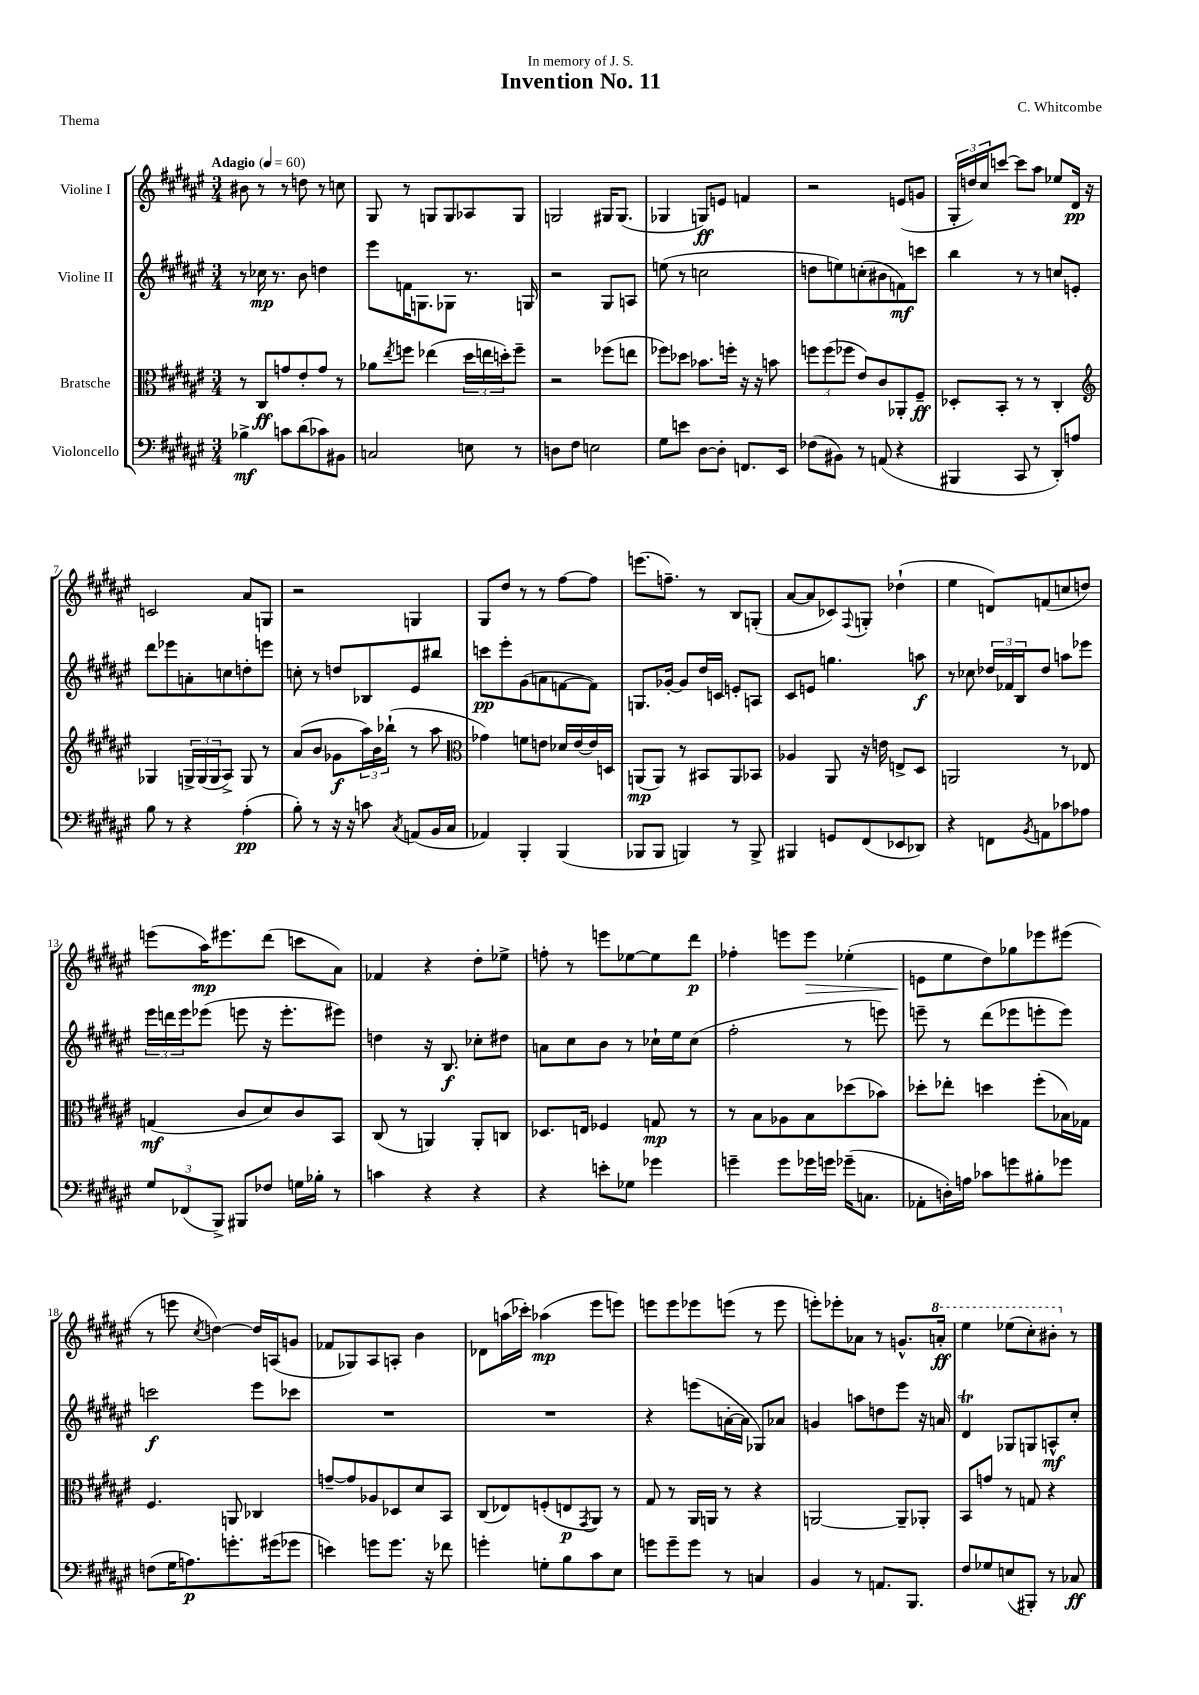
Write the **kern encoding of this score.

**kern	**dynam	**kern	**dynam	**kern	**dynam	**kern	**dynam
*part4	*part4	*part3	*part3	*part2	*part2	*part1	*part1
*staff4	*staff4	*staff3	*staff3	*staff2	*staff2	*staff1	*staff1
*I"Violoncello	*	*I"Bratsche	*	*I"Violine II	*	*I"Violine I	*
*clefF4	*	*clefC3	*	*clefG2	*	*clefG2	*
*k[f#c#g#d#a#e#]	*	*k[f#c#g#d#a#e#]	*	*k[f#c#g#d#a#e#]	*	*k[f#c#g#d#a#e#]	*
*M3/4	*	*M3/4	*	*M3/4	*	*M3/4	*
*MM60	*	*MM60	*	*MM60	*	*MM60	*
=1	=1	=1	=1	=1	=1	=1	=1
!	!	!	!	!	!	!LO:TX:a:B:t=Adagio	!
4B-X^\	mf	8r	.	8r	.	8b#X\	.
.	.	8C#/L	ff	16cc-X\	mp	8r	.
.	.	.	.	8.r	.	.	.
8cn\L	.	8gn/	.	.	.	8r	.
(8d#\	.	8e#'/	.	8b\	.	8ddn\	.
8c-X\)	.	8g/J	.	4ddn\	.	8r	.
8BB#X\J	.	8r	.	.	.	8ccn\	.
=2	=2	=2	=2	=2	=2	=2	=2
2Cn/	.	8a-X\L	.	8eee#\L	.	8G#/	.
.	.	8qee#/	.	.	.	.	.
.	.	8ffn\J	.	16fn\K	.	8r	.
.	.	.	.	8.Gn\	.	.	.
.	.	(4ee-X\	.	.	.	8Gn/L	.
.	.	.	.	8G-X\J	.	8G/	.
8En\	.	24dd#\LL	.	8.r	.	8A-X/	.
.	.	24een\	.	.	.	.	.
.	.	24ddn'\J)	.	.	.	.	.
8r	.	8ff~\J	.	.	.	8G/J	.
.	.	.	.	16Gn/	.	.	.
=3	=3	=3	=3	=3	=3	=3	=3
8Dn\L	.	2r	.	2r	.	2Gn/	.
8F#\J	.	.	.	.	.	.	.
2En\	.	.	.	.	.	.	.
.	.	(8ff-X\L	.	8G#/L	.	16G#X/KL	.
.	.	.	.	.	.	(8.G#/J	.
.	.	8een\J	.	8An/J	.	.	.
=4	=4	=4	=4	=4	=4	=4	=4
8G#\L	.	8ff-X\L)	.	(8een\	.	4G-X/	.
8en\J	.	8dd-X\J	.	8r	.	.	.
[8D#\L	.	8.b-X\L	.	2ccn\	.	8Gn/L)	ff
8D#'\J]	.	.	.	.	.	8en/J	.
.	.	16ffn'\Jk	.	.	.	.	.
8.FFn/L	.	16r	.	.	.	4fn/	.
.	.	16r	.	.	.	.	.
.	.	8bn\	.	.	.	.	.
16EE#/Jk	.	.	.	.	.	.	.
=5	=5	=5	=5	=5	=5	=5	=5
(8F-X\L	.	12ffn\L	.	8ddn\L	.	2r	.
.	.	(12ff\	.	.	.	.	.
8BB#X\J)	.	.	.	8een\)	.	.	.
.	.	12ff-X\J	.	.	.	.	.
8r	.	8e#/L)	.	(8ccn'\	.	.	.
(8AAn/	.	8c#/	.	8b#X\	.	.	.
4r	.	8AA-X'/	.	8fn\)	mf	(8en/L	.
.	.	8F#~/J	ff	8cccn\J	.	8gn/J	.
=6	=6	=6	=6	=6	=6	=6	=6
4BBB#X/	.	8D-X'/L	.	4bb\	.	24G#'/LL	.
.	.	.	.	.	.	24ddn/)	.
.	.	.	.	.	.	24cc#/J	.
.	.	8BB'/J	.	.	.	[8cccn/J	.
8CC#/	.	8r	.	8r	.	8ccc\L]	.
8r	.	8r	.	8r	.	8aa#\J	.
8DD#'/L)	.	4C#'/	.	8ccn/L	.	8ee-X/L	.
8An/J	.	.	.	8en'/J	.	16d#/Jk	pp
.	.	.	.	.	.	16r	.
!!LO:LB:g=z
=7	=7	=7	=7	=7	=7	=7	=7
*	*	*clefG2	*	*	*	*	*
8B\	.	4G-X/	.	8ddd#\L	.	2cn/	.
8r	.	.	.	8eee-X\	.	.	.
4r	.	24Gn^/LL	.	8an'\	.	.	.
.	.	(24G/	.	.	.	.	.
.	.	24G/J	.	.	.	.	.
.	.	8A#^/J)	.	8ccn\	.	.	.
(4A#'\	pp	8G/	.	8ddn'\	.	8a#/L	.
.	.	8r	.	8eeen\J	.	8Gn/J	.
=8	=8	=8	=8	=8	=8	=8	=8
8B'\)	.	(8a#/L	.	8ccn'\	.	2r	.
8r	.	8b/J	.	8r	.	.	.
16r	.	8g-X\L	f	8ddn/L	.	.	.
16r	.	.	.	.	.	.	.
8cn\	.	24aa#\L)	.	8B-X/	.	.	.
.	.	24b\	.	.	.	.	.
.	.	(24bb-X`\JJ	.	.	.	.	.
8qC#/	.	.	.	.	.	.	.
(8AAn/L	.	8r	.	8e#/	.	4Gn/	.
16BB/L	.	8aa#\	.	8bb#X/J	.	.	.
16C#/JJ	.	.	.	.	.	.	.
=9	=9	=9	=9	=9	=9	=9	=9
*	*	*clefC3	*	*	*	*	*
4AA-X/)	.	4g-X\)	.	8cccn\L	pp	8G#/L	.
.	.	.	.	8eee#'\	.	8dd#/J	.
4BBB'/	.	8fn\L	.	(8g#\	.	8r	.
.	.	8en\J	.	8an\	.	8r	.
(4BBB/	.	16d-X/LL	.	[8fn\	.	[8ff#\L	.
.	.	[16e/	.	.	.	.	.
.	.	16e/]	.	8f\J])	.	8ff#\J]	.
.	.	16Dn/JJ	.	.	.	.	.
=10	=10	=10	=10	=10	=10	=10	=10
8BBB-X/L	.	(8AAn/L	mp	8.Gn/L	.	(8.eeen\L	.
8BBB-/J	.	8AA/J)	.	.	.	.	.
.	.	.	.	[16g-X'/Jk	.	8.ffn~\J)	.
4BBBn/)	.	8r	.	8g-/L]	.	.	.
.	.	8BB#X/L	.	16dd#/L	.	8r	.
.	.	.	.	16cn/JJ	.	.	.
8r	.	8AA/	.	8en'/L	.	8B/L	.
8BBB^/	.	8BB-X/J	.	8An/J	.	(8Gn'/J	.
=11	=11	=11	=11	=11	=11	=11	=11
4BBB#X/	.	4A-X/	.	8c#/L	.	[8a#/L	.
.	.	.	.	8en/J	.	8a#/]	.
8GGn/L	.	8AA#/	.	4.ggn\	.	8c-X/)	.
.	.	.	.	.	.	8qqF#/	.
(8FF#/	.	16r	.	.	.	8Gn'/J	.
.	.	16en\	.	.	.	.	.
8EE-X/	.	8En^/L	.	.	.	(4dd-X`\	.
8DD-X/J)	.	8D#/J	.	8aan\	f	.	.
=12	=12	=12	=12	=12	=12	=12	=12
4r	.	2AAn/	.	8r	.	4ee#\	.
.	.	.	.	8cc-X\	.	.	.
8FFn\L	.	.	.	24dd-X/LL	.	8dn/L)	.
.	.	.	.	24f-X/	.	.	.
.	.	.	.	24B/J	.	.	.
8qBB/	.	.	.	.	.	.	.
8AAn\	.	.	.	8dd-/J	.	(8fn/	.
8c-X\	.	8r	.	8aan\L	.	8ccn/	.
8A-X\J	.	8E-X/	.	8eee-X\J	.	8ddn/J)	.
!!LO:LB:g=z
=13	=13	=13	=13	=13	=13	=13	=13
12G#/L	.	(4Gn/	mf	24eee#\LL	.	(8eeen\L	.
.	.	.	.	24dddn\	.	.	.
(12FF-X/	.	.	.	24eee#\J	.	.	.
.	.	.	.	(8eee-X\J	.	16aa#\K)	mp
12BBB^/J)	.	.	.	.	.	.	.
.	.	.	.	.	.	8.eee#X\	.
8BBB#X/L	.	8c#/L	.	8eeen\	.	.	.
8F-X/J	.	8d#/)	.	16r	.	(8ddd#\J	.
.	.	.	.	8.eee'\L	.	.	.
16Gn\LL	.	8c#/	.	.	.	8cccn\L	.
16B-X'\JJ	.	.	.	.	.	.	.
8r	.	8BB/J	.	8eee#X\J)	.	8a#\J)	.
=14	=14	=14	=14	=14	=14	=14	=14
4cn\	.	(8C#/	.	4ddn\	.	4f-X/	.
.	.	8r	.	.	.	.	.
4r	.	4AAn/)	.	16r	.	4r	.
.	.	.	.	8.B/	f	.	.
4r	.	8AA'/L	.	8cc-X'\L	.	8dd#'\L	.
.	.	8Cn/J	.	8dd#X\J	.	8ee-X^\J	.
=15	=15	=15	=15	=15	=15	=15	=15
4r	.	8.D-X/L	.	8an\L	.	8ffn'\	.
.	.	.	.	8cc#\	.	8r	.
.	.	16En/Jk	.	.	.	.	.
8en'\L	.	4F-X/	.	8b\J	.	8eeen\L	.
8G-X\J	.	.	.	8r	.	[8ee-X\	.
4g-X\	.	8Gn/	mp	16cc-X`\LL	.	8ee-\]	.
.	.	.	.	16ee#\J	.	.	.
.	.	8r	.	(8cc-\J	.	8ddd#\J	p
=16	=16	=16	=16	=16	=16	=16	=16
4gn~\	.	8r	.	2ff#'\	.	4ff-X'\	.
.	.	8B\L	.	.	.	.	.
8g\L	.	8A-X\	.	.	.	8eeen\L	.
!	!	!	!	!	!	!	!LO:HP:b
16g-X\L	.	8B\	.	.	.	8eee\J	>
16gn\JJ	.	.	.	.	.	.	.
(16g-X~\KL	.	(8dd-X\	.	8r	.	(4ee-X'\	.
8.Cn\J	.	.	.	.	.	.	.
.	.	8b-X\J)	.	8eeen\)	.	.	.
=17	=17	=17	=17	=17	=17	=17	=17
8AA-X'\L	.	8dd-X'\L	.	8eeen~\	.	8en\L	.
16Dn'\L)	.	8ee-X'\J	.	8r	.	8ee#\	]
16An\JJ	.	.	.	.	.	.	.
8c-X\L	.	4ddn\	.	(8ddd#\L	.	8dd#\)	.
8gn\	.	.	.	8eee-X\	.	8gg-X\	.
8B#X'\	.	(8ff#'\L	.	8eeen'\	.	8eee-X\	.
8g-X\J	.	16B-X\L)	.	8eee\J)	.	(8eee#X\J	.
.	.	16G-X\JJ	.	.	.	.	.
!!LO:LB:g=z
=18	=18	=18	=18	=18	=18	=18	=18
(8Fn\L	.	4.F#/	.	2cccn\	f	8r	.
16G#\K	.	.	.	.	.	8eeen\	.
8.An\)	p	.	.	.	.	.	.
.	.	.	.	.	.	8qcc#/	.
.	.	.	.	.	.	[4ddn\)	.
8.gn'\	.	8AAn/	.	.	.	.	.
.	.	4C-X/	.	8eee#\L	.	16dd/LL]	.
(16g#X\k	.	.	.	.	.	(16An/J	.
8g-X\J	.	.	.	8ccc-X\J	.	8gn/J	.
=19	=19	=19	=19	=19	=19	=19	=19
4en\)	.	[8gn~/L	.	2.r	.	8f-X/L	.
.	.	8g/]	.	.	.	8G-X/)	.
8gn\L	.	8A-X/	.	.	.	8A#/	.
8.g\J	.	8D-X/	.	.	.	8An'/J	.
.	.	8d#/	.	.	.	4b\	.
16r	.	.	.	.	.	.	.
8f-X\	.	8BB/J	.	.	.	.	.
=20	=20	=20	=20	=20	=20	=20	=20
4gn'\	.	(8C#/L	.	2.r	.	8d-X\L	.
.	.	8E-X/)	.	.	.	(16aan\L	.
.	.	.	.	.	.	16ccc-X'\JJ)	.
8Gn'\L	.	(8Fn'/	.	.	.	(4aa-X\	mp
8B\	.	8En/	p	.	.	.	.
.	.	8qGG#/	.	.	.	.	.
8c#\	.	8AA#/J)	.	.	.	8eee#\L	.
8E#\J	.	8r	.	.	.	8eeen\J)	.
=21	=21	=21	=21	=21	=21	=21	=21
8gn\L	.	8G#/	.	4r	.	8eeen\L	.
8g~\	.	8r	.	.	.	8eee\	.
8g\J	.	16AA#/LL	.	(8eeen\L	.	8eee-X\	.
.	.	16AAn/JJ	.	.	.	.	.
8r	.	8r	.	[16an'\L	.	(8eeen\J	.
.	.	.	.	16a\JJ]	.	.	.
4Cn/	.	4r	.	8G-X/L)	.	8r	.
.	.	.	.	8a-X/J	.	8eee\	.
=22	=22	=22	=22	=22	=22	=22	=22
4BB/	.	[2AAn/	.	4gn/	.	8eeen'\L)	.
.	.	.	.	.	.	8eee-X'\	.
8r	.	.	.	8aan\L	.	8a-X\J	.
8.AAn/L	.	.	.	8ddn\	.	8r	.
.	.	8AA~/L]	.	8eee#\J	.	8.gn^^/L	.
8.BBB/J	.	.	.	.	.	.	.
.	.	8AA-X'/J	.	16r	.	.	.
*	*	*	*	*	*	*8va	*
.	.	.	.	16an/	.	16aan'/Jk	ff
=23	=23	=23	=23	=23	=23	=23	=23
8F#/L	.	8BB/L	.	4d#T/	.	4eee#\	.
8G-X/	.	8gn/J	.	.	.	.	.
(8En/	.	8r	.	8G-X/L	.	(8eee-X\L	.
8BBB#X'/J)	.	8Gn/	.	8Gn/	.	8ccc#'\)	.
8r	.	4r	.	8An^^/	mf	8bb#X'\J	.
*	*	*	*	*	*	*X8va	*
8C-X/	ff	.	.	8cc#'/J	.	8r	.
==	==	==	==	==	==	==	==
*-	*-	*-	*-	*-	*-	*-	*-
